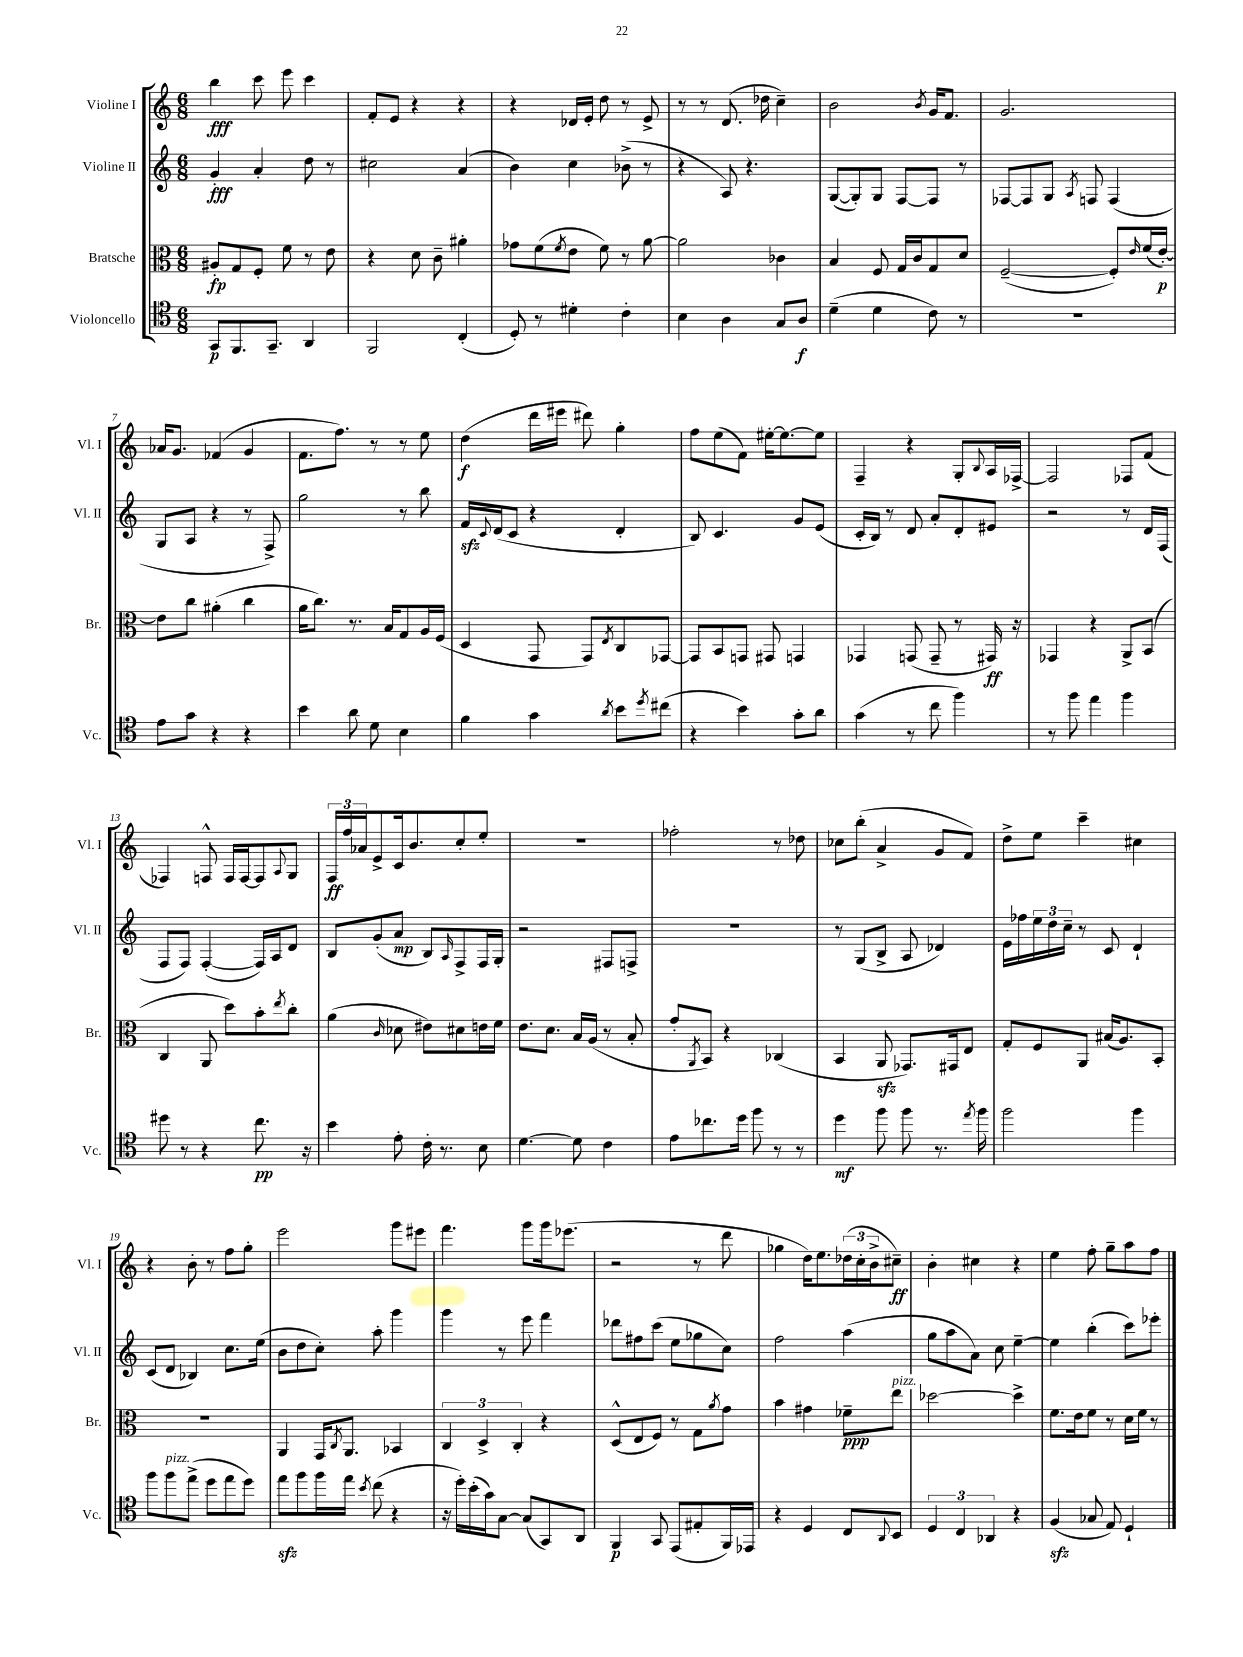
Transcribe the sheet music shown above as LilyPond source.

<<
\new StaffGroup <<
\new Staff = "s0" \with { instrumentName = "Violine I" shortInstrumentName = "Vl. I" } {
    \clef treble \key c \major \numericTimeSignature \time 6/8
    b''4\fff c'''8 e'''8 c'''4 |
    f'8-. e'8 r4 r4 |
    r4 des'16 e'16-. d''8 r8 e'8-> |
    r8 r8 d'8.( des''16 c''4--) |
    b'2 \acciaccatura { b'8 } g'16 f'8. |
    g'2. |
    aes'16 g'8. fes'4( g'4 |
    f'8. f''8.) r8 r8 e''8 |
    d''4\f( d'''16 eis'''16 dis'''8) g''4-. |
    f''8 e''8( f'8) eis''16~-. eis''8.~ eis''8 |
    f4-- r4 g8-. \appoggiatura { b8 } a16 fes16~-> |
    fes2 fes8 f'8( |
    fes4) f8-^ f16 f16~ f8 \appoggiatura { a8 } g8 |
    \tuplet 3/2 { f16\ff f''16 aes'16 } e'8-> c'16 b'8. c''8-. e''8-. |
    R2. |
    fes''2-. r8 des''8 |
    ces''8 b''8-.( a'4-> g'8 f'8) |
    d''8-> e''8 c'''4-- cis''4 |
    r4 b'8-. r8 f''8 g''8-. |
    e'''2 g'''8 eis'''8 |
    f'''4. g'''8 g'''16 ees'''8.( |
    r2 r8 d'''8 |
    ges''4 d''16) e''8. \tuplet 3/2 { des''16( c''16-. b'16-> } cis''8--\ff) |
    b'4-. cis''4 r4 |
    e''4 f''8-. g''8-- a''8 f''8 \bar "|." |
}
\new Staff = "s1" \with { instrumentName = "Violine II" shortInstrumentName = "Vl. II" } {
    \clef treble \key c \major \numericTimeSignature \time 6/8
    g'4-.\fff a'4-. d''8 r8 |
    cis''2 a'4( |
    b'4) c''4 bes'8->( r8 |
    r4 a8) r4. |
    g8~( g8-.) g8 f8~ f8 r8 |
    fes8~ fes8 g8 \acciaccatura { a8 } f8 f4( |
    g8 a8 r4 r8 f8->) |
    g''2 r8 b''8 |
    f'16\sfz \appoggiatura { c'8 } d'16( c'8 r4 d'4-. |
    b8) c'4. g'8 e'8( |
    c'16-. b16) r8 d'8 a'8-. d'8-. eis'8 |
    r2 r8 d'16 f16( |
    f8 f8) f4~-.( f16) a16 d'8 |
    b8 g'8-.( a'8\mp b8) \grace { a16 } f8-> f16 g16-. |
    r2 fis8 f8-> |
    R2. |
    r8 g8( b8-> a8 des'4) |
    e'16 fes''16 \tuplet 3/2 { e''16 d''16 c''16-- } r8 c'8 d'4-! |
    c'8( d'8 bes4) c''8. e''16( |
    b'8 d''8 c''8-.) a''8-. g'''4 |
    g'''4 r8 e'''8 f'''4 |
    des'''8 fis''8 c'''8( e''8 ges''8 c''8) |
    f''2 a''4( |
    g''8 a''8 a'8) c''8 e''4~-- |
    e''4 b''4-.( c'''8) ees'''8-. \bar "|." |
}
\new Staff = "s2" \with { instrumentName = "Bratsche" shortInstrumentName = "Br." } {
    \clef alto \key c \major \numericTimeSignature \time 6/8
    ais8-.\fp g8 f8-. f'8 r8 e'8 |
    r4 d'8 c'8-- ais'4-. |
    ges'8 f'8( \acciaccatura { f'8 } e'8 f'8) r8 a'8~ |
    a'2 ces'4 |
    b4 f8 g16 c'16 g8 d'8 |
    f2~--( f8-.) \grace { e'16 } f'16( e'16~-.\p) |
    e'8 c''8 ais'4-.( c''4 |
    a'16 c''8.) r8. b16 g8 a16 f16( |
    d4 g,8 g,8) \acciaccatura { e8 } c8 ges,8~ |
    ges,8 b,8 g,8 gis,8 g,4 |
    ges,4 g,8( g,8-- r8 gis,16\ff) r16 |
    ges,4 r4 a,8-> b,8( |
    c4 a,8 d''8) b'8-. \acciaccatura { e''8 } c''8-. |
    a'4( \grace { c'16 } des'8 eis'8) dis'8 e'16 f'16 |
    e'8. d'8. b16 a16( r8 b8-. |
    g'8-. \acciaccatura { a,8 } b,8) r4 ces4( |
    b,4 a,8\sfz ges,8.) gis,16 e8 |
    g8-. f8 a,8 bis16( a8.) b,8-. |
    R2. |
    a,4 g,16 \acciaccatura { c8 } a,8. bes,4 |
    \tuplet 3/2 { c4 d4-> c4-. } r4 |
    d8-^( e8 f8) r8 g8 \acciaccatura { a'8 } g'8 |
    b'4 gis'4 fes'8--\ppp e''8^\markup { \italic "pizz." } |
    des''2~ des''4-> |
    f'8. e'16 f'8 r8 d'16 f'16 r8 \bar "|." |
}
\new Staff = "s3" \with { instrumentName = "Violoncello" shortInstrumentName = "Vc." } {
    \clef tenor \key c \major \numericTimeSignature \time 6/8
    g,8\p f,8. g,8.-- a,4 |
    f,2 c4-.( |
    d8-.) r8 dis'4-. c'4-. |
    b4 a4 g8 a8\f |
    d'4--( d'4 c'8) r8 |
    R2. |
    e'8 g'8 r4 r4 |
    b'4 a'8 d'8 b4 |
    f'4 g'4 \acciaccatura { a'8 } b'8 \acciaccatura { d''8 } cis''8( |
    r4 b'4) g'8-. a'8 |
    g'4( r8 c''8 f''4) |
    r8 f''8 e''4 f''4 |
    dis''8 r8 r4 c''8.\pp r16 |
    b'4 e'8-. c'16-. r8. b8 |
    d'4.~ d'8 c'4 |
    e'8 ces''8. d''16 f''8 r8 r8 |
    d''4\mf f''8 f''8 r8. \acciaccatura { e''8 } f''16 |
    f''2 f''4 |
    f''8 f''8^\markup { \italic "pizz." } e''8->( d''8 e''8 d''8) |
    e''8\sfz f''8 f''16 e''16 \acciaccatura { b'8 } c''8( r4 |
    r16 d''16-.) b'16-.( g'16) g8~ g8( g,8) a,8 |
    f,4\p g,8 e,8( eis8-. f,16) ees,16 |
    r4 d4 c8 \appoggiatura { a,8 } b,8 |
    \tuplet 3/2 { d4 c4 aes,4 } r4 |
    f4\sfz( ges8 e8) d4-! \bar "|." |
}
>>
>>
